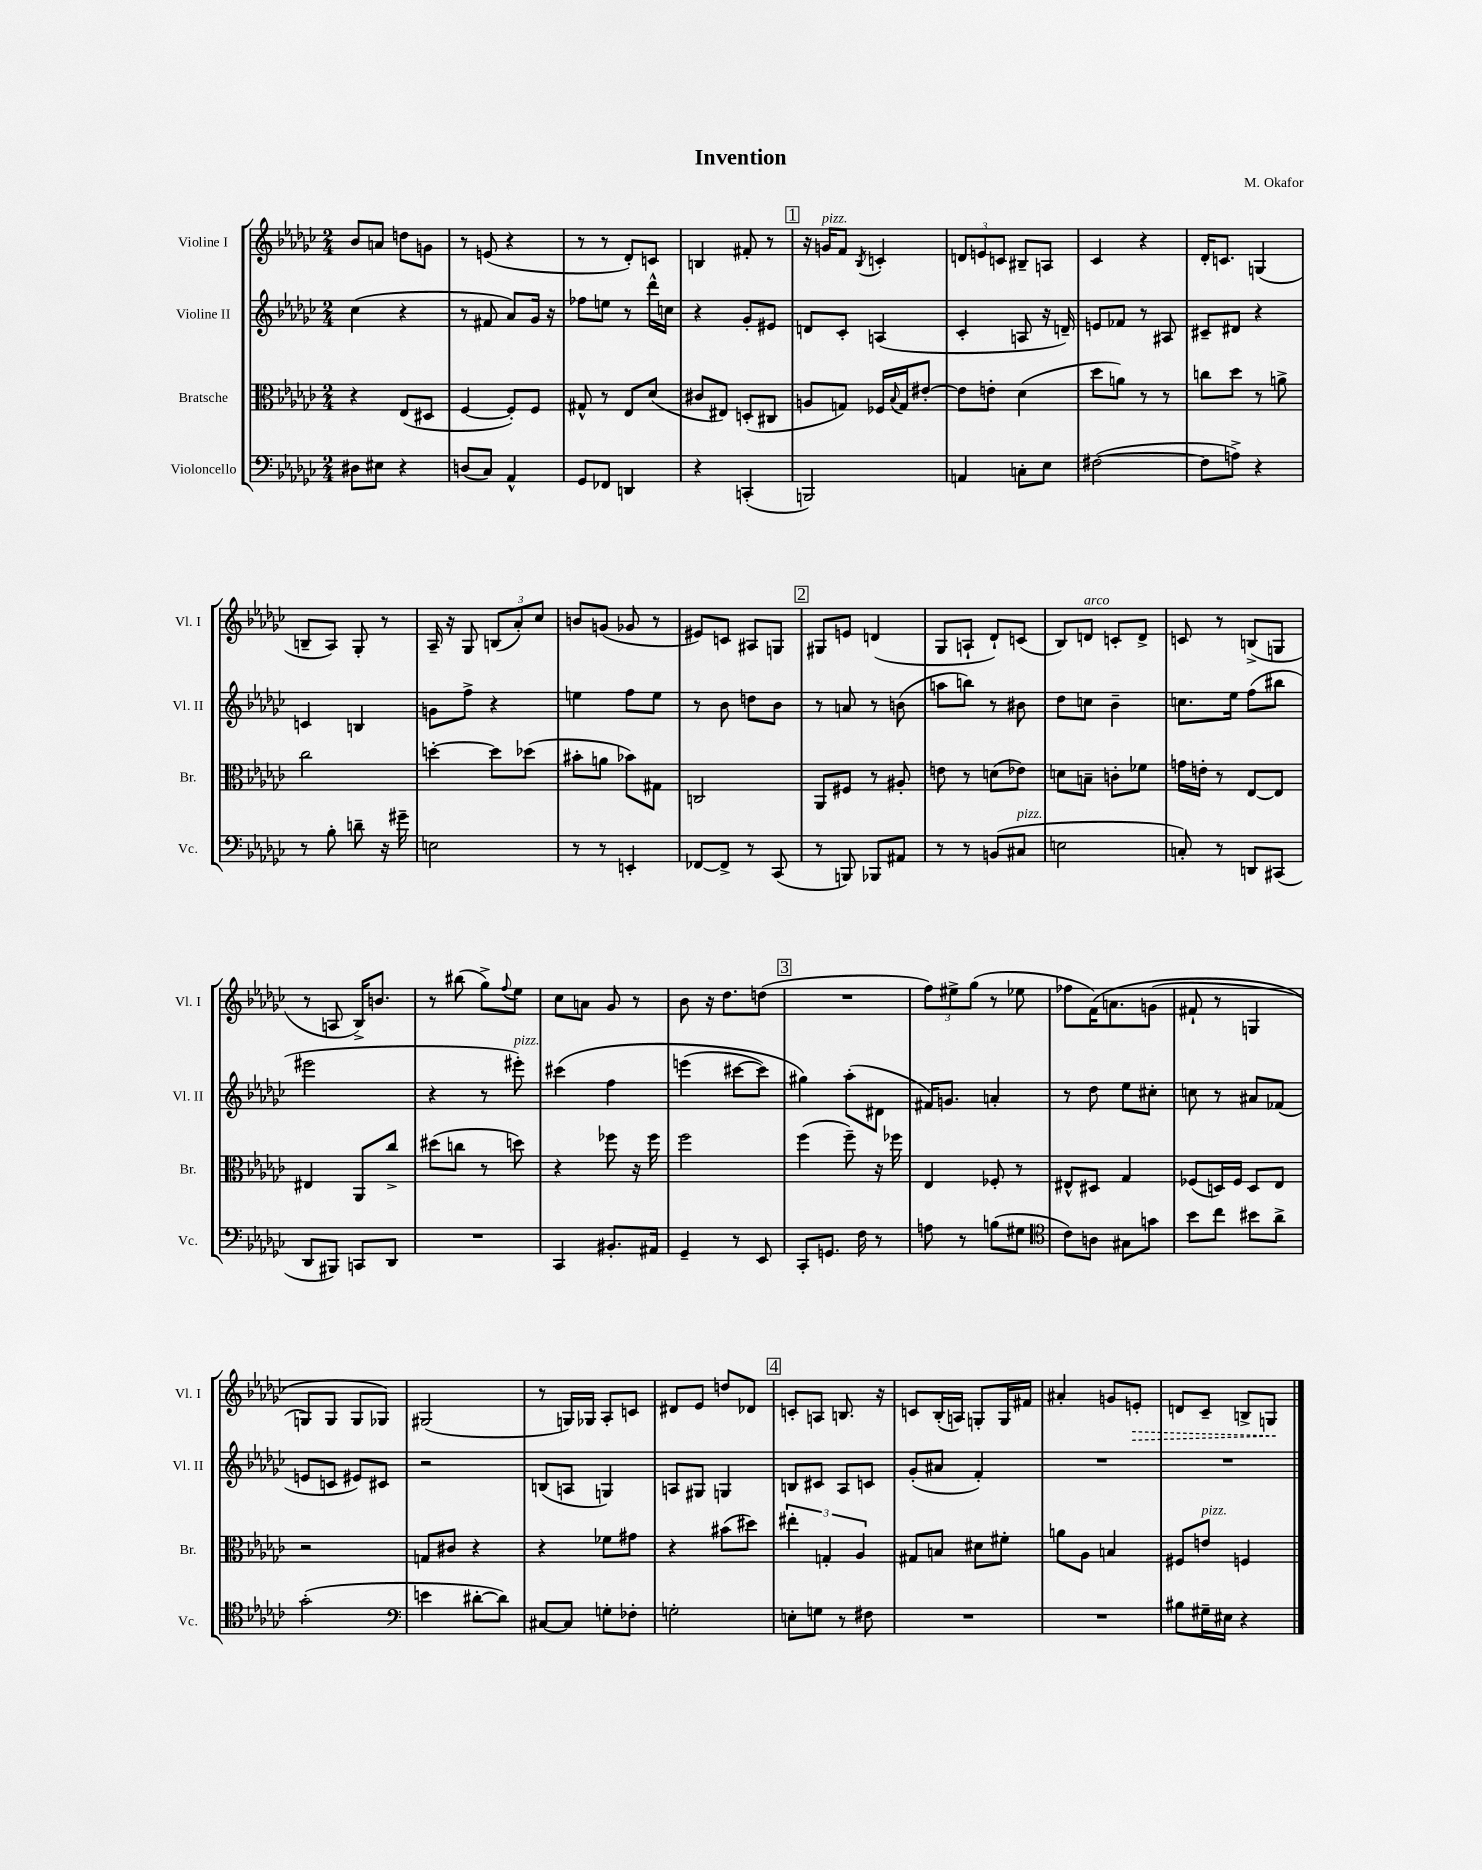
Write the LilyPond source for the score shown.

\header { title = "Invention" composer = "M. Okafor" }
<<
\new StaffGroup <<
\new Staff = "s0" \with { instrumentName = "Violine I" shortInstrumentName = "Vl. I" } {
    \clef treble \key ges \major \numericTimeSignature \time 2/4
    bes'8 a'8 d''8 g'8 |
    r8 e'8( r4 |
    r8 r8 des'8-.) c'8 |
    b4 fis'8-. r8 |
    \mark \markup { \box "1" } r16 g'16^\markup { \italic "pizz." } f'8 \acciaccatura { bes8 } c'4-. |
    \tuplet 3/2 { d'8 e'8 c'8 } bis8-- a8 |
    ces'4 r4 |
    des'16-. c'8. g4( |
    b8-- aes8) ges8-. r8 |
    aes16-- r16 ges8 \tuplet 3/2 { b8( aes'8-.) ces''8 } |
    b'8 g'8( ges'8 r8 |
    eis'8) c'8 ais8 g8 |
    \mark \markup { \box "2" } gis8 e'8 d'4( |
    ges8 a8-! des'8-!) c'8( |
    bes8) d'8^\markup { \italic "arco" } c'8-. d'8-> |
    c'8 r8 b8->( g8 |
    r8 a8 bes16->) b'8. |
    r8 bis''8( ges''8->) \appoggiatura { f''8 } ees''8 |
    ces''8 a'8 ges'8 r8 |
    bes'8 r16 des''8. d''8( |
    \mark \markup { \box "3" } R2 |
    \tuplet 3/2 { f''8) eis''8-> ges''8( } r8 ees''8 |
    fes''8 f'16)\( a'8. g'8( |
    fis'8-! r8 g4 |
    g8) g8 g8 ges8\) |
    gis2( |
    r8 g16) ges16 aes8-. c'8 |
    dis'8 ees'8 d''8 des'8 |
    \mark \markup { \box "4" } c'8-. a8 b8. r16 |
    c'8 bes16-.( a16) g8-. g16 fis'16 |
    ais'4-. g'8 \once \override Hairpin.style = #'dashed-line e'8-.\> |
    d'8 ces'8-- b8-> g8\! \bar "|." |
}
\new Staff = "s1" \with { instrumentName = "Violine II" shortInstrumentName = "Vl. II" } {
    \clef treble \key ges \major \numericTimeSignature \time 2/4
    ces''4( r4 |
    r8 fis'8 aes'8) ges'16 r16 |
    fes''8 e''8 r8 des'''16-^ c''16 |
    r4 ges'8-. eis'8 |
    \mark \markup { \box "1" } d'8 ces'8-. a4( |
    ces'4-. a8 r16 d'16--) |
    e'8 fes'8 r8 ais8 |
    cis'8-- dis'8 r4 |
    c'4 b4 |
    g'8 f''8-> r4 |
    e''4 f''8 e''8 |
    r8 bes'8 d''8 bes'8 |
    \mark \markup { \box "2" } r8 a'8 r8 b'8( |
    a''8 b''8) r8 bis'8 |
    des''8 c''8 bes'4-- |
    c''8. ees''16 f''8( bis''8 |
    eis'''2 |
    r4 r8 eis'''8-.^\markup { \italic "pizz." }) |
    cis'''4\( f''4 |
    e'''4( cis'''8~ cis'''8) |
    \mark \markup { \box "3" } gis''4\) aes''8-.( dis'8 |
    fis'16) g'8. a'4-. |
    r8 des''8 ees''8 cis''8-. |
    c''8 r8 ais'8 fes'8( |
    e'8 c'8 eis'8) cis'8 |
    r2 |
    b8( a8 g4) |
    a8 gis8 g4 |
    \mark \markup { \box "4" } b8 cis'8 aes8 c'8 |
    ges'8-.( ais'8 f'4-.) |
    R2 |
    R2 \bar "|." |
}
\new Staff = "s2" \with { instrumentName = "Bratsche" shortInstrumentName = "Br." } {
    \clef alto \key ges \major \numericTimeSignature \time 2/4
    r4 ees8( dis8 |
    f4~ f8-.) f8 |
    gis8-^ r8 ees8 des'8( |
    cis'8 eis8) d8-.( cis8 |
    \mark \markup { \box "1" } a8 g8) fes16 \appoggiatura { bes8 } g16 eis'8~-. |
    eis'8 e'8-. des'4( |
    des''8 a'8) r8 r8 |
    c''8 des''8 r8 a'8-> |
    ces''2 |
    d''4~-. d''8 des''8( |
    bis'8-. a'8 bes'8) gis8 |
    c2 |
    \mark \markup { \box "2" } aes,8 fis8 r8 ais8-. |
    e'8 r8 d'8( ees'8) |
    d'8 b8-- c'8-. fes'8 |
    g'16 e'16-. r8 ees8~ ees8 |
    eis4 aes,8 ces''8-> |
    dis''8( c''8 r8 d''8) |
    r4 fes''8 r16 fes''16 |
    f''2 |
    \mark \markup { \box "3" } f''4( f''8--) r16 fes''16 |
    ees4 fes8-. r8 |
    eis8-^ dis8 ges4 |
    fes8( d16) fes16 d8 ees8 |
    r2 |
    g8 cis'8 r4 |
    r4 fes'8 gis'8 |
    r4 bis'8( dis''8) |
    \mark \markup { \box "4" } \tuplet 3/2 { eis''4-. g4-. aes4 } |
    gis8 b8 dis'8 fis'8-. |
    a'8 aes8 b4 |
    fis8 e'8^\markup { \italic "pizz." } f4 \bar "|." |
}
\new Staff = "s3" \with { instrumentName = "Violoncello" shortInstrumentName = "Vc." } {
    \clef bass \key ges \major \numericTimeSignature \time 2/4
    dis8 eis8 r4 |
    d8( ces8) aes,4-^ |
    ges,8 fes,8 d,4 |
    r4 c,4-.( |
    \mark \markup { \box "1" } b,,2) |
    a,4 c8-. ees8 |
    fis2~( |
    fis8 a8->) r4 |
    r8 bes8-. d'8-- r16 gis'16-- |
    e2 |
    r8 r8 e,4-. |
    fes,8~ fes,8-> r8 ces,8( |
    \mark \markup { \box "2" } r8 b,,8) bes,,8 ais,8 |
    r8 r8 b,8( cis8^\markup { \italic "pizz." } |
    e2 |
    c8-.) r8 d,8 cis,8( |
    des,8 bis,,8) c,8 des,8 |
    R2 |
    ces,4 bis,8.-. ais,16 |
    ges,4-- r8 ees,8 |
    \mark \markup { \box "3" } ces,8-. g,8. f16 r8 |
    a8 r8 b8( gis8 |
    \clef tenor ces'8) a8 gis8 g'8 |
    bes'8 ces''8 bis'8 aes'8-> |
    ges'2-.( |
    \clef bass e'4 dis'8~-. dis'8) |
    cis8~ cis8 g8-. fes8-. |
    g2-. |
    \mark \markup { \box "4" } e8-. g8 r8 fis8 |
    R2 |
    R2 |
    bis8 gis16-- eis16 r4 \bar "|." |
}
>>
>>
\layout { \context { \Score \remove "Bar_number_engraver" } }
